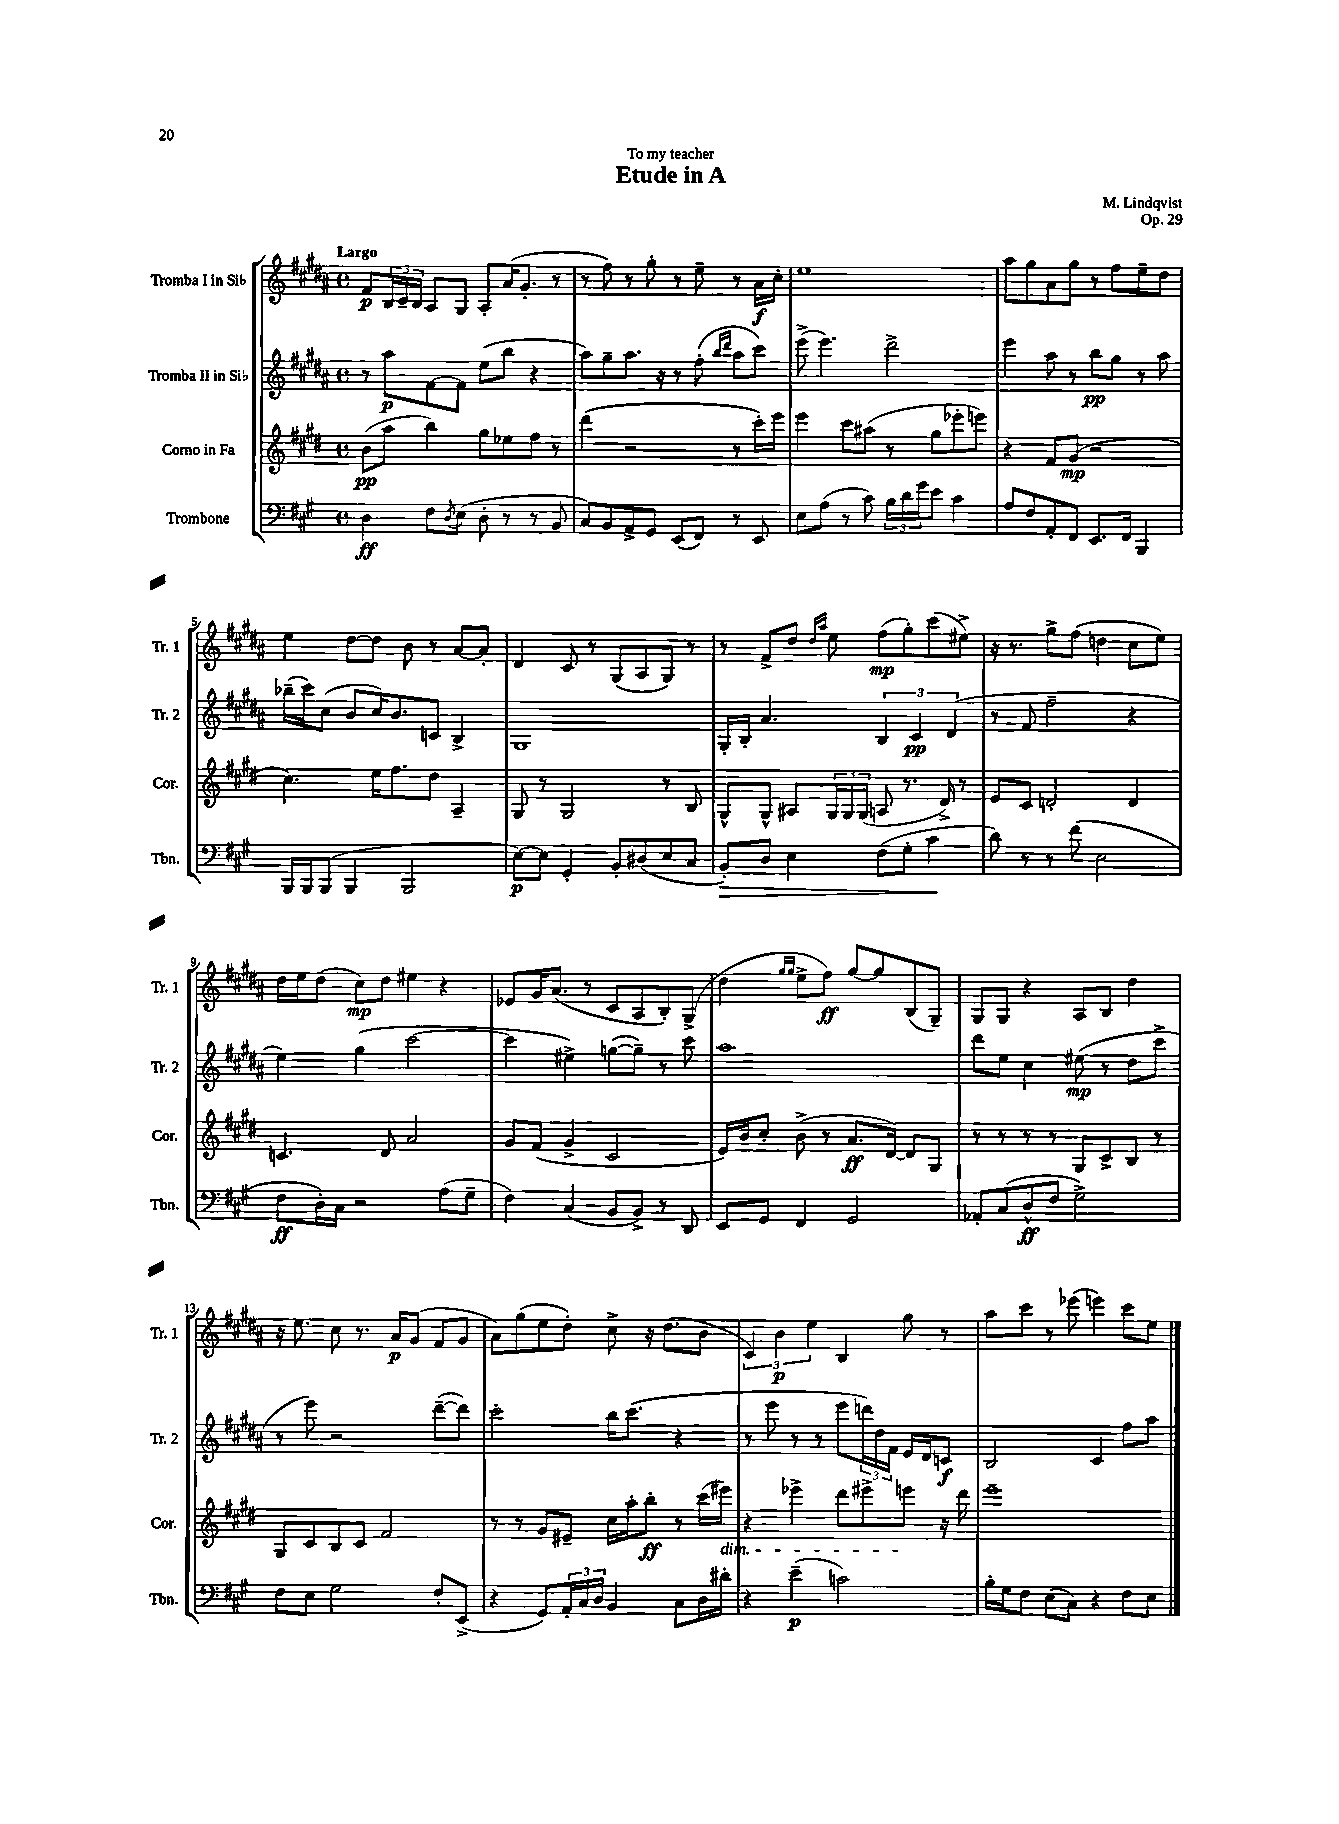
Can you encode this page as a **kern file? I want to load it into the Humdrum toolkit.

**kern	**kern	**kern	**kern
*staff4	*staff3	*staff2	*staff1
*clefF4	*clefG2	*clefG2	*clefG2
*k[f#c#g#]	*k[f#c#g#d#]	*k[f#c#g#d#a#]	*k[f#c#g#d#a#]
*M4/4	*M4/4	*M4/4	*M4/4
*met(c)	*met(c)	*met(c)	*met(c)
4D	(8b	8r	8f#
.	8aa	8aa#	24B
.	.	.	24c#~
.	.	.	24B
8F#	4bb)	[8f#	8A#
8qD	.	.	.
(8E	.	8f#]	8G#
8D'	8gg#	(8ee	8A#'
8r	8ee-	8bb	(16a#
.	.	.	8.g#'
8r	8ff#	4r	.
8BB	8r	.	8r
=	=	=	=
8C#)	(4ddd#	8aa#)	8r
8BB	.	8gg#~	8ff#)
8AA^	2r	8.aa#	8r
8GG#	.	.	8gg#'
.	.	16r	.
(8EE	.	8r	8r
8FF#)	.	(8ff#'	8ee~
.	.	16qqbb	.
.	.	16qqddd#	.
8r	8r	8aa#	8r
8EE	16ccc#')	8ccc#)	16a#
.	16eee	.	16cc#'
=	=	=	=
8E	4eee	(8eee^	1ee
(8A	.	4.eee)	.
8r	8ccc#	.	.
8c#)	(8aa#	.	.
24B	8r	2ddd#^	.
24d	.	.	.
24g#	.	.	.
8e	8gg#	.	.
4c#	8eee-'	.	.
.	8eee)	.	.
=	=	=	=
8A	4r	4eee	8aa#
8F#	.	.	8gg#
8AA'	8f#	8aa#	8a#
8FF#	(8g#	8r	8gg#
8.EE	2r	8bb	8r
.	.	8gg#	8ff#
16FF#	.	.	.
4BBB	.	8r	8ee~
.	.	8aa#	8dd#
=	=	=	=
16BBB	4.cc#)	(16bb-~	4ee
16BBB	.	16ccc#)	.
(8BBB	.	(8cc#	.
4BBB	.	8b	[8dd#
.	16ee	16cc#)	8dd#]
.	8.ff#	8.b	.
2BBB	.	.	8b
.	8dd#	8c	8r
.	4A~	4B^	[8a#
.	.	.	8a#']
=	=	=	=
[8E)	8G#	1G#	4d#
8E]	8r	.	.
4GG#'	2G#	.	8c#
.	.	.	8r
8BB'	.	.	(8G#
(8D#	.	.	8A#
8E	8r	.	8G#)
8C#	8B	.	8r
=	=	=	=
8BB')	8G#^^	16G#'	8r
.	.	16B'	.
8D	8G#^^	4.a#	8f#^
4E	8A#	.	8dd#
.	.	.	16qqdd#
.	.	.	16qqaa#
.	24G#	.	8ee
.	24G#	.	.
.	(24G#	.	.
(8F#	8A	6B	(8ff#
8G#'	8.r	.	8gg#')
.	.	6c#	.
4c#	.	.	(8ccc#
.	16d#^)	.	.
.	.	(6d#	.
.	8r	.	8ee#^)
=	=	=	=
8d)	8e	8r	16r
.	.	.	8.r
8r	8c#	8f#	.
8r	2d'	2ff#~	8gg#^
(8f#	.	.	(8ff#
2E	.	.	4dd
.	4d	4r	8cc#
.	.	.	8ee)
=	=	=	=
8F#	4.c	4ee)	16dd#
.	.	.	16ee
16D')	.	.	(8dd#
16C#	.	.	.
2r	.	(4gg#	8cc#)
.	8d#	.	8dd#
.	2a	[2ccc#	4ee#
(8A	.	.	4r
8G#~	.	.	.
=	=	=	=
4F#)	8g#	4ccc#]	8e-
.	(8f#	.	16g#
.	.	.	(8.a#
(4C#	4g#^	4ee#^)	.
.	.	.	8r
8BB	2c#	([8gg	8c#
8BB^)	.	8gg~])	8A#
8r	.	8r	8B')
8DD	.	8ccc#	(8G#^
=	=	=	=
8EE	16e)	1aa#	4dd#
.	16b	.	.
8GG#	8cc#'	.	.
.	.	.	16qqgg#
.	.	.	16qqgg#
4FF#	(8b^	.	8ee^
.	8r	.	8ff#)
2GG#	8.a	.	[8gg#
.	.	.	8gg#]
.	[16d#)	.	.
.	8d#]	.	(8B
.	8G#	.	8G#~)
=	=	=	=
8AA-'	8r	8ddd#	8G#
(8C#	8r	8ee	8G#
8D^^	8r	4cc#	4r
8F#	8r	.	.
2G#^)	8G#	(8ee#	8A#
.	8c#^	8r	8B
.	8B	8dd#	4dd#
.	8r	8ccc#^	.
=	=	=	=
8F#	8G#	8r	16r
.	.	.	8.ee
8E	8c#	8eee)	.
2G#	8B	2r	8cc#
.	8c#	.	8.r
.	2f#	.	.
.	.	.	16a#
.	.	.	(8g#
8F#'	.	([8ddd#~	8f#
(8EE^	.	8ddd#])	8g#
=	=	=	=
4r	8r	2ccc#'	8a#)
.	8r	.	(8gg#
8GG#)	8g#	.	8ee
24AA'	8e#~	.	8dd#')
24C#	.	.	.
24D	.	.	.
4BB	16cc#	16bb	8cc#^
.	16aa'	(8.ccc#	.
.	8bb'	.	16r
.	.	.	(8.dd#
8C#	8r	4r	.
16D	(16ccc#	.	8b
16d#'	16eee#)	.	.
=	=	=	=
4r	4r	8r	6c#)
.	.	8eee	.
.	.	.	6b
(4e~	4eee-^	8r	.
.	.	.	6ee
.	.	8r	.
2c)	8ddd#	8eee	4B
.	8eee#^	24ddd)	.
.	.	24dd#	.
.	.	24f#	.
.	8eee	16e	8gg#
.	.	16d#	.
.	16r	8c	8r
.	16ddd#	.	.
=	=	=	=
16B'	1eee~	2B	8aa#
16G#	.	.	.
8F#	.	.	8ccc#
(8E	.	.	8r
8C#)	.	.	(8eee-
4r	.	4c#	4eee)
8F#	.	8ff#	8ccc#
8E	.	8aa#	8ee
==	==	==	==
*-	*-	*-	*-
